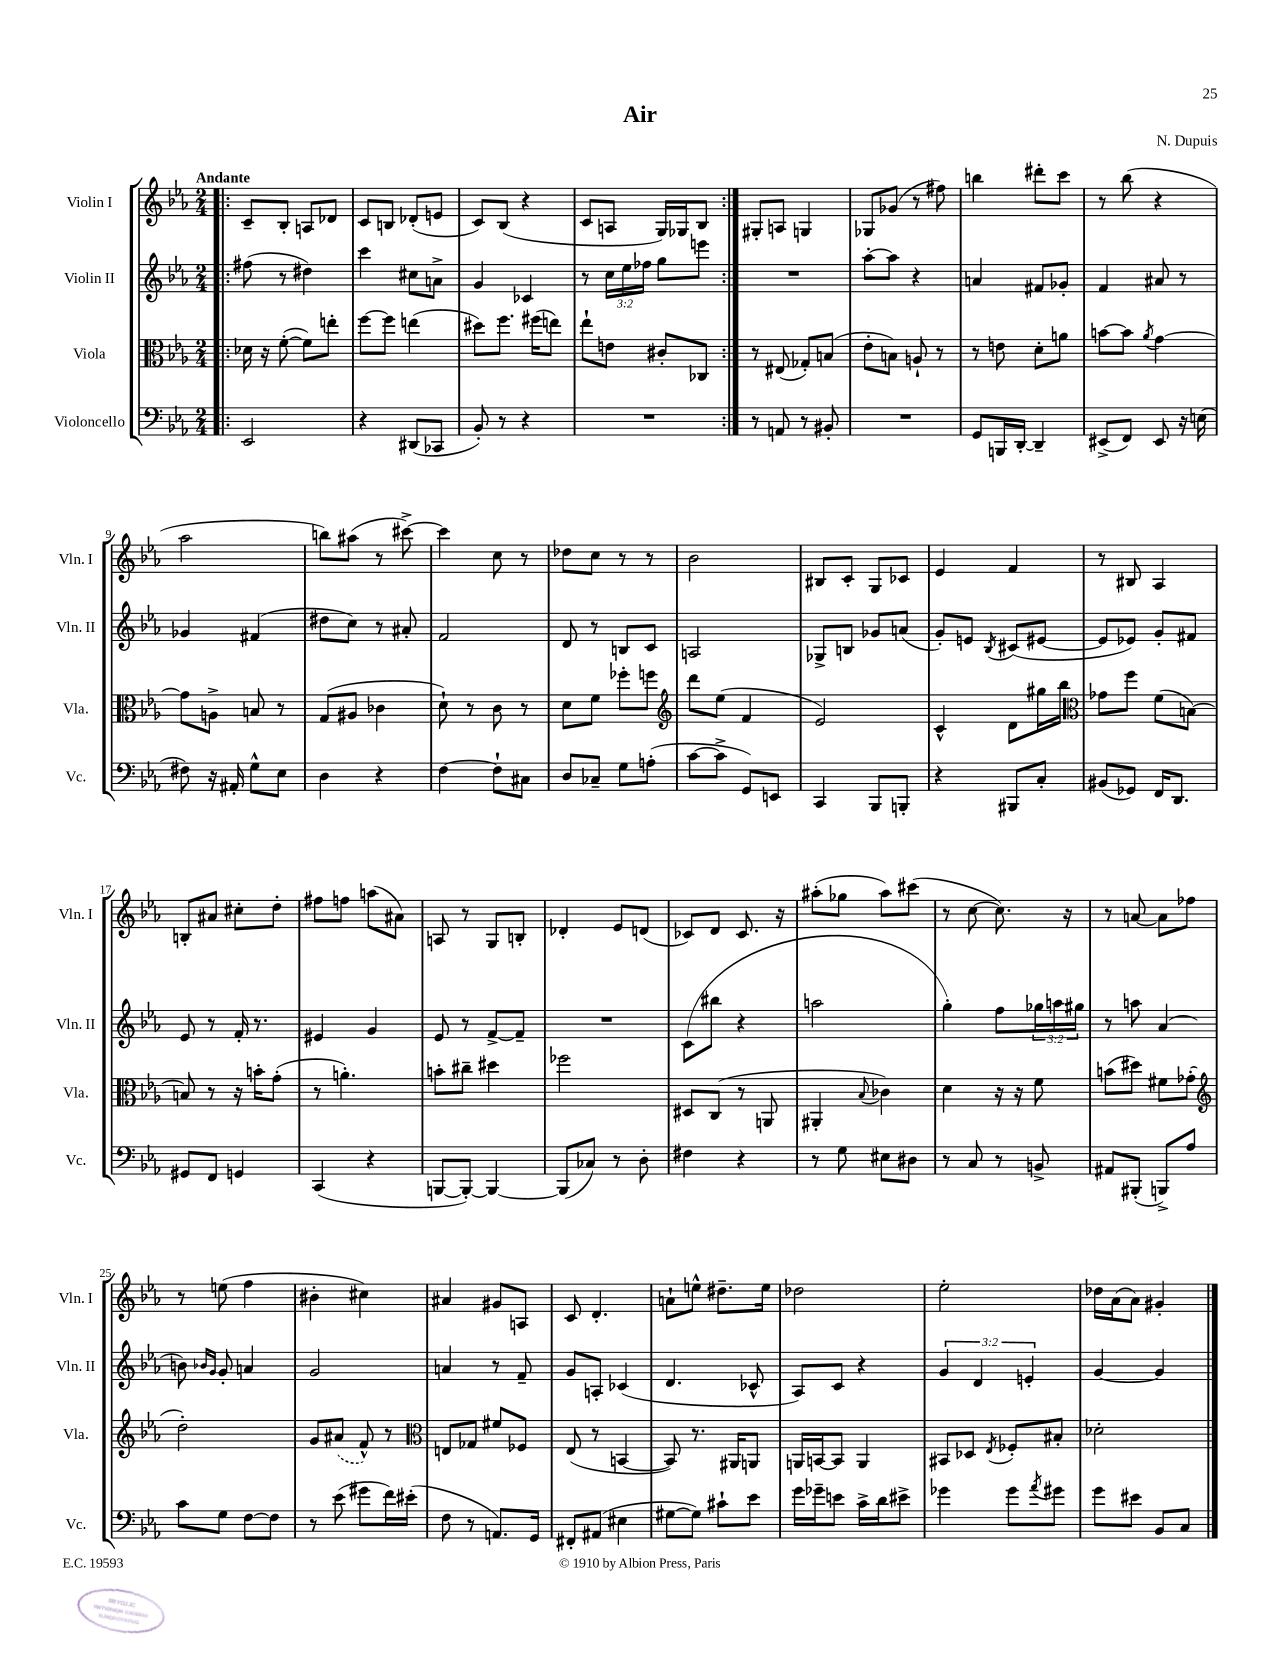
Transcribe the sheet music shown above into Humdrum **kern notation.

**kern	**kern	**kern	**kern
*part4	*part3	*part2	*part1
*staff4	*staff3	*staff2	*staff1
*I"Violoncello	*I"Viola	*I"Violin II	*I"Violin I
*I'Vc.	*I'Vla.	*I'Vln. II	*I'Vln. I
*clefF4	*clefC3	*clefG2	*clefG2
*k[b-e-a-]	*k[b-e-a-]	*k[b-e-a-]	*k[b-e-a-]
*M2/4	*M2/4	*M2/4	*M2/4
=1!|:	=1!|:	=1!|:	=1!|:
!	!	!	!LO:TX:a:B:t=Andante
2EE-/	16d-X\	(8ff#X\	8c~/L
.	16r	.	.
.	([8f'\	8r	8B-'/J
.	8f\L])	4dd#X\)	8An/L
.	8een'\J	.	8d-X/J
=2	=2	=2	=2
4r	[8ff\L	4ccc\	8c/L
.	8ff\J]	.	8Bn/J
(8DD#X/L	(4een\	8cc#X\L	(8d-X'/L
8CC-X/J	.	8an^\J	8en/J
=3	=3	=3	=3
8BB-'/)	8dd#X\L)	4g/	8c/L)
8r	8.ff\J	.	(8B-/J
4r	.	4c-X/	4r
.	(16ff#X\KL	.	.
.	8een\J)	.	.
=4	=4	=4	=4
2r	8ee-`\L	8r	8c/L
.	8en\J	24cc\LL	8An/J
.	.	24ee-\	.
.	.	24ff-X\JJ	.
.	8c#X'/L	8gg\L	16G/LL)
.	.	.	16G-X/J
.	8C-X/J	8eeen\J	8B-/J
=5:|!	=5:|!	=5:|!	=5:|!
8r	8r	2r	8G#X'/L
8AAn/	(8E#X/	.	8An/J
8r	8G-X'/L)	.	4Gn/
8BB#X'/	(8Bn/J	.	.
=6	=6	=6	=6
2r	8e-'\L	[8aa-'\L	8G-X/L
.	8Bn\J)	8aa-\J]	(8g-X/J
.	8An`/	4r	8r
.	8r	.	8ff#X\)
=7	=7	=7	=7
8GG/L	8r	4an/	4bbn\
16BBBn/L	8en\	.	.
[16DD'/JJ	.	.	.
4DD~/]	8d'\L	8f#X/L	8ddd#X'\L
.	8an\J	8g-X'/J	8ccc\J
=8	=8	=8	=8
(8EE#X^/L	[8bn\L	4f/	8r
8FF/J)	8b\J]	.	(8bb-\
.	8qa-/	.	.
8EE#/	[4g\	8a#X/	4r
16r	.	8r	.
(16En\	.	.	.
!!LO:LB:g=z
=9	=9	=9	=9
8F#X\)	8g\L]	4g-X/	2aa-\
16r	8An^\J	.	.
16AA#X'/	.	.	.
8G^^\L	8Bn/	(4f#X/	.
8E-\J	8r	.	.
=10	=10	=10	=10
4D\	(8G/L	8dd#X\L	8bbn\L)
.	8A#X/J	8cc\J)	(8aa#X\J
4r	4c-X\	8r	8r
.	.	8a#X'/	[8ccc#X^\)
=11	=11	=11	=11
[4F\	8d`\)	2f/	4ccc#\]
.	8r	.	.
8F`\L]	8c\	.	8cc\
8C#X\J	8r	.	8r
=12	=12	=12	=12
8D/L	8d\L	8d/	8dd-X\L
8C-X~/J	8f\J	8r	8cc\J
8G\L	8ff-X'\L	8Bn/L	8r
(8An'\J	8ffn\J	8c/J	8r
=13	=13	=13	=13
*	*clefG2	*	*
[8c\L	8ddd\L	2An/	2b-\
8c^\J]	(8ee-\J	.	.
8GG/L)	4f/	.	.
8EEn/J	.	.	.
=14	=14	=14	=14
4CC/	2e-/)	8G-X^/L	8B#X/L
.	.	8Bn/J	8c'/J
8BBB-/L	.	8g-X/L	8G/L
8BBBn'/J	.	(8an/J	8c-X/J
=15	=15	=15	=15
4r	4c^^/	8g'/L)	4e-/
.	.	8en/J	.
.	.	8qB-/	.
8BBB#X/L	8d\L	(8c#X/L	4f/
8C'/J	16gg#X\L	[8e#X/J	.
.	16bb-\JJ	.	.
=16	=16	=16	=16
*	*clefC3	*	*
(8BB#X/L	8g-X\L	8e#/L]	8r
8GG-X/J)	8ff\J	8e-X/J)	8B#X/
16FF/KL	(8f\L	8g'/L	4A-/
8.DD/J	.	.	.
.	[8Bn\J)	8f#X/J	.
!!LO:LB:g=z
=17	=17	=17	=17
8GG#X/L	8Bn/]	8e-/	8Bn'/L
8FF/J	8r	8r	8a#X/J
4GGn/	16r	16f'/	8cc#X'\L
.	16bn'\KL	8.r	.
.	(8g'\J	.	8dd'\J
=18	=18	=18	=18
(4CC/	8r	4e#X/	8ff#X\L
.	4.an'\)	.	8ffn\J
4r	.	4g/	(8aan\L
.	.	.	8a#X\J)
=19	=19	=19	=19
[8BBBn/L	8bn'\L	8e-/	8An/
8BBB'/J_)	8cc#X~\J	8r	8r
4BBB/_	4dd#X\	[8f^/L	8G/L
.	.	8f~/J]	8Bn'/J
=20	=20	=20	=20
(8BBB/L]	2ff-X\	2r	4d-X'/
8C-X/J)	.	.	.
8r	.	.	8e-/L
8D'\	.	.	(8dn/J
=21	=21	=21	=21
4F#X\	8D#X/L	(8c\L	8c-X/L)
.	(8C/J	8bb#X\J	8d/J
4r	8r	4r	8.c-/
.	8AAn/	.	.
.	.	.	16r
=22	=22	=22	=22
8r	4AA#X'/	2aan\	(8aa#X'\L
8G\	.	.	8gg-X\J
.	8qqB-/	.	.
8E#X\L	4c-X\)	.	8aa#\L)
8D#X\J	.	.	(8ccc#X\J
=23	=23	=23	=23
8r	4d\	4gg'\)	8r
8C/	.	.	[8cc\
8r	16r	8ff\L	8.cc\])
.	16r	.	.
8BBn^/	8f\	24gg-X\L	.
.	.	24aan\	.
.	.	.	16r
.	.	24gg#X\JJ	.
=24	=24	=24	=24
8AA#X/L	(8bn\L	8r	8r
(8BBB#X'/J	8dd#X\J)	8aan\	[8an/
8BBBn^/L)	8f#X\L	(4a-/	8a\L]
8A-/J	(8g-X'\J	.	8ff-X\J
!!LO:LB:g=z
=25	=25	=25	=25
*	*clefG2	*	*
8c\L	2dd'\)	8bn\)	8r
.	.	16qqb-X/LL	.
.	.	16qqg/JJ	.
8G\J	.	8g'/	(8een\
[8F\L	.	4an/	4ff\
8F\J]	.	.	.
=26	=26	=26	=26
8r	8g/L	2g/	4b#X'\
(8e-\	(8a#X/J	.	.
8g#X\L	8f^^/)	.	4cc#X\)
16f\L)	8r	.	.
(16e#X'\JJ	.	.	.
=27	=27	=27	=27
*	*clefC3	*	*
8F\	8En/L	4an/	4a#X/
8r	8G-X/J	.	.
8.AAn/L)	8f#X/L	8r	8g#X/L
.	8F-X/J	8f~/	8An/J
16GG/Jk	.	.	.
=28	=28	=28	=28
8FF#X'/L	(8E-/	8g/L	8c/
(8AA#X/J	8r	8An'/J	4.d'/
4E#X\	[4BBn/	(4c-X/	.
=29	=29	=29	=29
[8G#X\L	8BB/])	4.d/	8an`\L
8G#\J])	8.r	.	8een^^\J
8c#X`\L	.	.	8.dd#X~\L
.	16AA#X/KL	.	.
8e-\J	8AAn/J	8c-X^^/	.
.	.	.	16ee\Jk
=30	=30	=30	=30
16g\LL	16AAn/LL	8A-/L)	2dd-X\
16g-X~\J	[16BBn/J	.	.
8en\J	8BB/J]	8c/J	.
16c^\LL	4AA/	4r	.
16d\J	.	.	.
8e#X^\J	.	.	.
=31	=31	=31	=31
4g-X\	8BB#X/L	6g/	2ee-'\
.	8D-X/J	.	.
.	.	6d/	.
.	8qE-/	.	.
8g-\L	8F-X'/L	.	.
.	.	6en'/	.
8qa-/	.	.	.
8g#X\J	8B#X'/J	.	.
=32	=32	=32	=32
8g\L	2d-X'\	[4g/	16dd-X\LL
.	.	.	(16a-\J
8e#X\J	.	.	8a-\J)
8BB-/L	.	4g/]	4g#X'/
8C/J	.	.	.
==	==	==	==
*-	*-	*-	*-
